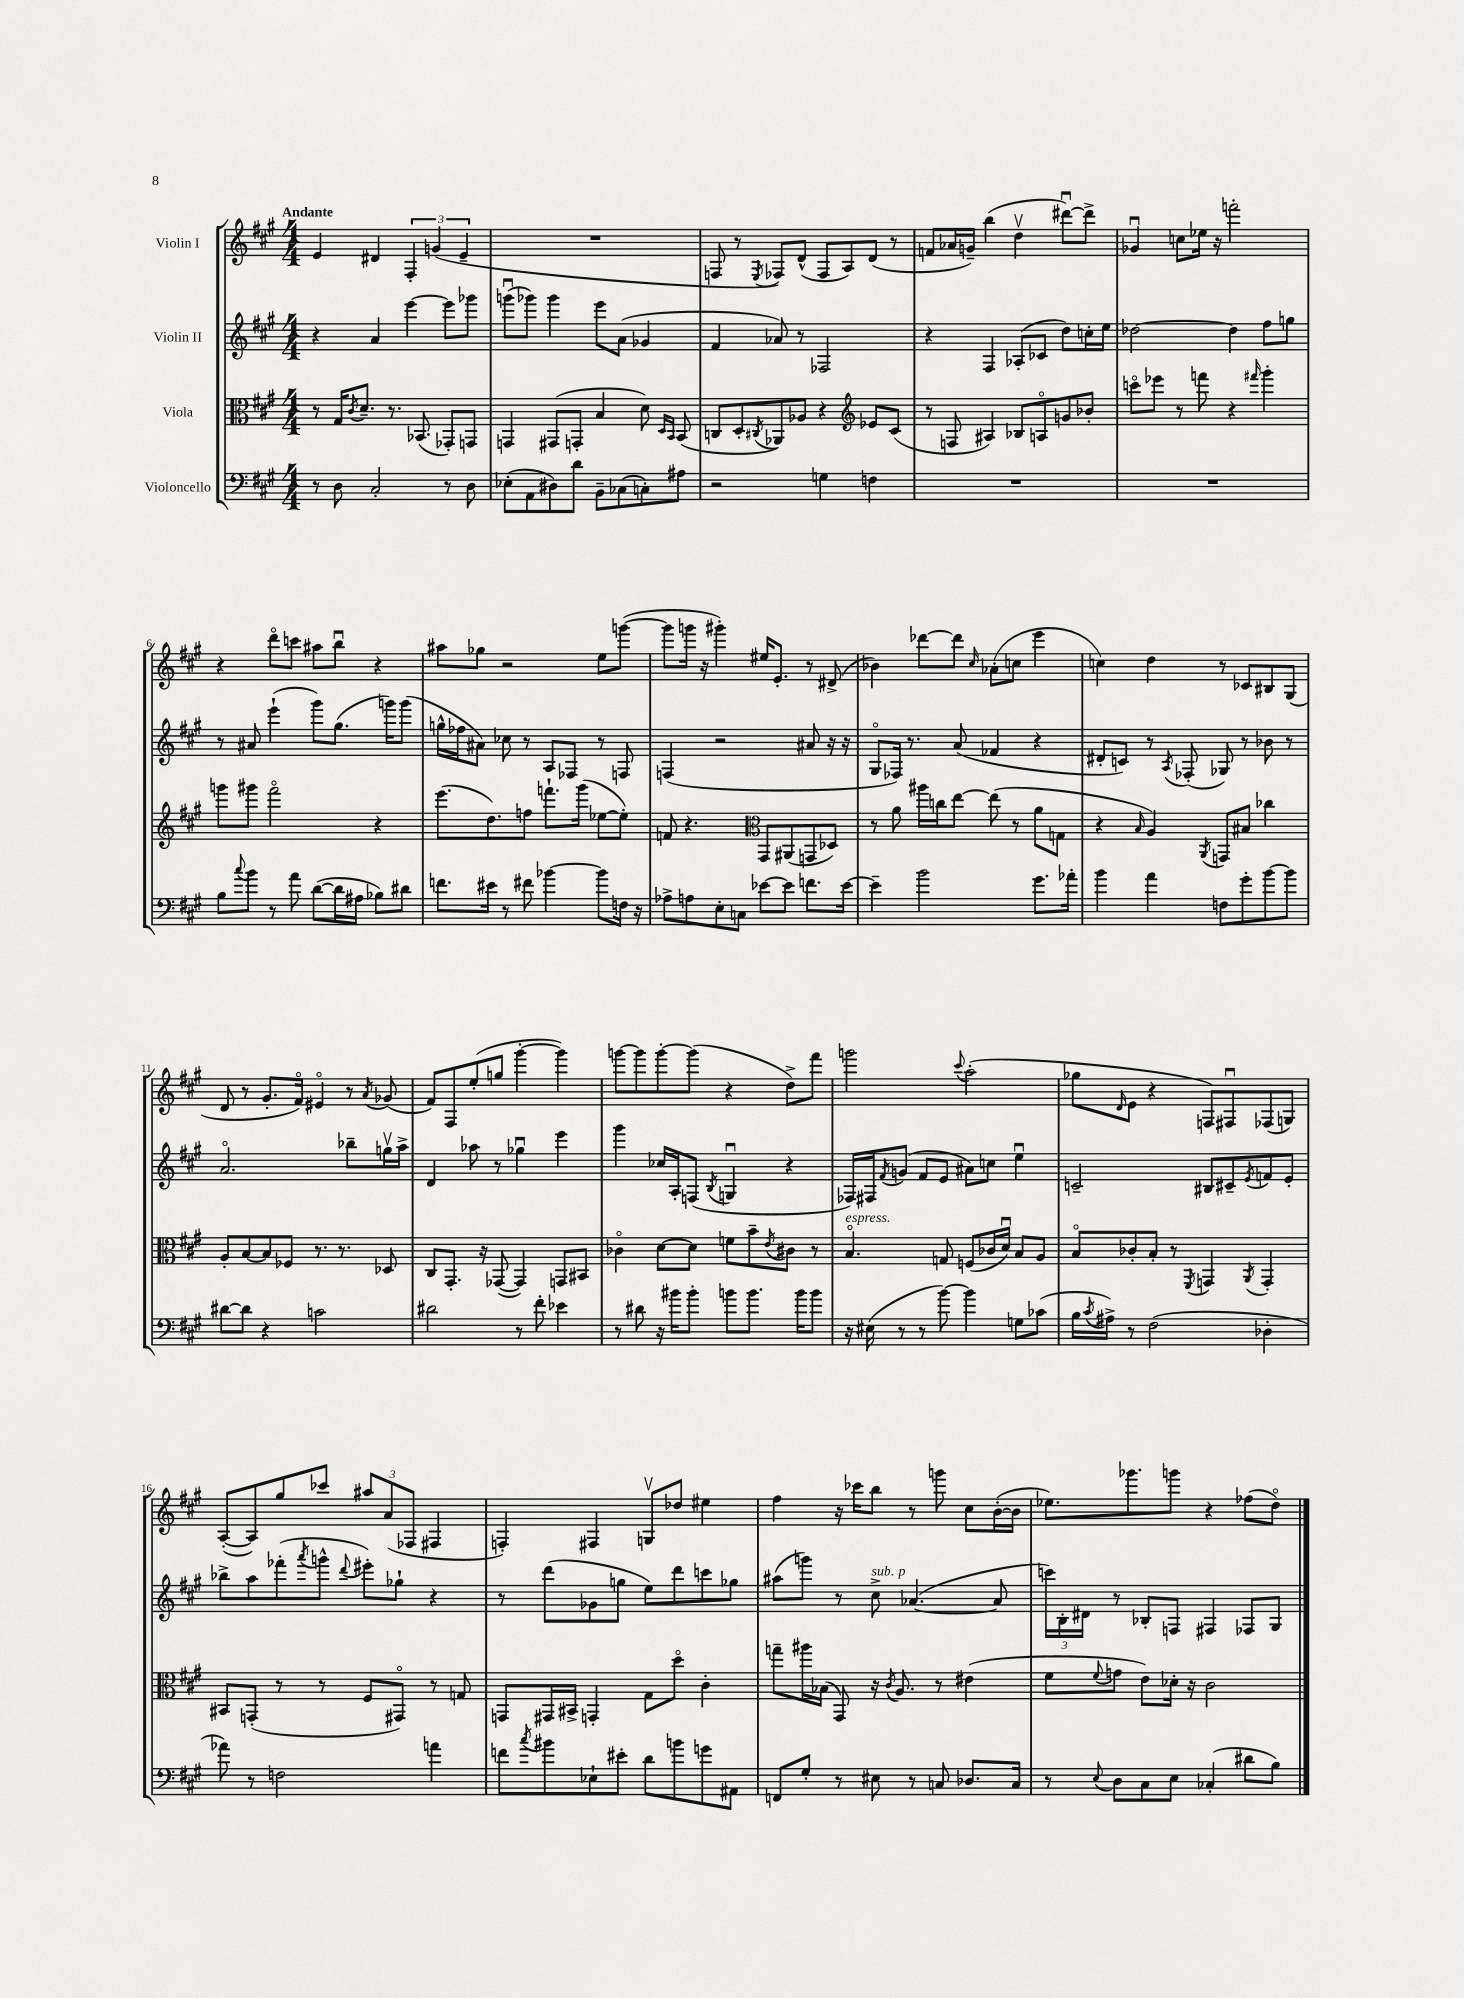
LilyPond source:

<<
\new StaffGroup <<
\new Staff = "s0" \with { instrumentName = "Violin I" } {
    \clef treble \key a \major \numericTimeSignature \time 4/4 \tempo "Andante"
    e'4 dis'4 \tuplet 3/2 { fis4-. g'4( e'4-- } |
    R1 |
    f8 r8 \acciaccatura { e8 } fes8) d'8-^( fes8 a8) d'8( r8 |
    f'8 aes'16 g'16--) b''4( d''4\upbow dis'''8~\downbow) dis'''8-> |
    ges'4\downbow c''8 ees''16 r16 f'''2-. |
    r4 d'''8\flageolet c'''8 ais''8 b''8\downbow r4 |
    ais''8 ges''8 r2 e''8 g'''8~( |
    g'''8 g'''16 r16 gis'''4-.) eis''16 e'8.-. r8 dis'8->( |
    bes'4) des'''8~ des'''8 \grace { cis''16 } aes'8-.( c''8 e'''4 |
    c''4) d''4 r8 ces'8 bis8 gis8( |
    d'8 r8 gis'8.-. fis'16\flageolet) eis'4\flageolet r8 \acciaccatura { a'8 } ges'8( |
    fis'8) fis8 e''8-.( g''8 gis'''4~-. gis'''4) |
    g'''8~ g'''8 g'''8~-. g'''8( r4 d''8->) fis'''8 |
    g'''2 \appoggiatura { cis'''8 } a''2-.( |
    ges''8 \grace { d'16 } e'8 r4 f8) fis8\downbow fes8( g8) |
    a8~-.( a8) gis''8 ces'''8 \tuplet 3/2 { ais''8 a'8( fes8 } fis4 |
    f4-.) fis4 g8\upbow des''8 eis''4 |
    fis''4 r16 ces'''16 b''8 r8 g'''8 cis''8 b'16~-.( b'16 |
    ees''8.) ges'''8. g'''8 r4 fes''8( d''8\flageolet) \bar "|." |
}
\new Staff = "s1" \with { instrumentName = "Violin II" } {
    \clef treble \key a \major \numericTimeSignature \time 4/4
    r4 a'4 e'''4~ e'''8 ges'''8 |
    g'''8\downbow( ges'''8) ges'''4 e'''8 a'8( ges'4 |
    fis'4 aes'8) r8 fes2 |
    r4 fis4 aes8-.( ces'8 d''8) c''16-. e''16 |
    des''2~ des''4 fis''8 g''8 |
    r8 ais'8 e'''4-!( gis'''8) gis''8.( g'''16) g'''8( |
    g''16-^ fes''16 ais'8) ces''8 r8 a8 fes8 r8 f8 |
    f4( r2 ais'8 r16 r16 |
    gis8\flageolet fes16) r8. a'8( fes'4 r4 |
    dis'8-. c'8) r8 \acciaccatura { a8 } fes8-.( ges8) r8 bes'8 r8 |
    a'2.\flageolet bes''8-- g''16\upbow a''16-> |
    d'4 aes''8 r8 ges''4\downbow e'''4 |
    gis'''4 ces''16 a16-. f8( \acciaccatura { b8 } g4\downbow r4 |
    fes16) fis16 \acciaccatura { fis'8 } g'8( fis'8 e'8 ais'8) c''8 e''4\downbow |
    c'2-- bis8 cis'8-- \acciaccatura { e'8 } f'8 e'8-. |
    bes''8-> a''8 fes'''8-.( \acciaccatura { a'''8 } g'''8-^ \appoggiatura { d'''8 } eis'''8-.) ges''8-! r4 |
    r8 d'''8( ges'8 g''8 e''8) d'''8 c'''8 ges''8 |
    ais''8( g'''8) r8 cis''8->^\markup { \italic "sub. p" } aes'4.~( aes'8 |
    \tuplet 3/2 { c'''16) b16-. dis'16 } r8 bes8-. f8 fis4 fes8 gis8 \bar "|." |
}
\new Staff = "s2" \with { instrumentName = "Viola" } {
    \clef alto \key a \major \numericTimeSignature \time 4/4
    r8 gis16 \acciaccatura { cis'8 } d'8.-- r8. bes,8.( ges,8-.) g,8 |
    g,4 gis,8( g,8-. b4 d'8) \grace { d16 b,16 } b,8( |
    c8 d8-. \acciaccatura { cis8 } aes,8) aes8 r4 \clef treble ees'8 cis'8( |
    r8 f8 ais4) bes8 a8\flageolet g'8 bes'8-. |
    c'''8\flageolet ees'''8 r8 f'''8 r4 \grace { fis'''16 } gis'''4-. |
    g'''8 gis'''8 fis'''2\flageolet r4 |
    e'''8.( d''8.) f''8 f'''8.-! gis'''16( ees''8~ ees''8-.) |
    f'8 r4. \clef alto gis,8 ais,8( g,8 des8) |
    r8 a'8 ais''16 c''16 e''8~ e''8( r8 a'8 g8 |
    r4 \grace { b16 } a4) \acciaccatura { a,8 } g,8 bis8 ces''4 |
    a8-. b8~ b8 fes8 r8. r8. des8 |
    cis8 gis,8.-. r16 ges,8~( ges,4) g,8 bis,8 |
    ces'4\flageolet d'8~ d'8 f'8 b'8-- \acciaccatura { e'8 } cis'8 r8 |
    b4.\flageolet^\markup { \italic "espress." } g8 f8( ces'16 d'16\downbow) b8 a8 |
    b8\flageolet ces'8-. b8-. r8 \acciaccatura { fis,8 } g,4 \acciaccatura { a,8 } g,4-. |
    bis,8 g,8-.( r8 r8 fis8 gis,8\flageolet) r8 g8 |
    g,8 gis,16 bis,16-> g,4-. gis8 d''8\flageolet cis'4-. |
    g''8-- ais''16 bes16( gis,8) r16 \acciaccatura { cis'8 } a8. r8 eis'4( |
    fis'8 \appoggiatura { fis'8 } g'8 e'8) des'16-. r16 cis'2 \bar "|." |
}
\new Staff = "s3" \with { instrumentName = "Violoncello" } {
    \clef bass \key a \major \numericTimeSignature \time 4/4
    r8 d8 cis2-. r8 d8 |
    ees8-.( a,8 dis8) d'8 b,8-- ces8( c8-.) ais8 |
    r2 g4 f4 |
    R1 |
    R1 |
    b8 \appoggiatura { cis''8 } b'8 r8 a'8 d'8~( d'16 ais16 bes8) dis'8 |
    f'8. eis'16 r8 fis'8 bes'4~ bes'8 f16 r16 |
    aes8-> a8 e8-. c8 ees'8~ ees'8 f'8. ees'16~ |
    ees'4-- b'2 gis'8. aes'16-. |
    b'4 a'4 f8 gis'8-. b'8~ b'8 |
    dis'8~ dis'8 r4 c'2 |
    dis'2 r8 fis'8-. ees'4 |
    r8 dis'8 r16 bis'16 bis'8-. b'8 b'8. b'16 b'8 |
    r16 eis16( r8 r8 b'8~) b'4 g8 ces'8( |
    b16 \acciaccatura { cis'8 } ais16->) r8 fis2( des4-. |
    aes'8) r8 f2 a'4 |
    f'8 \acciaccatura { cis''8 } bis'8 ees8-! eis'8-. d'8 b'8 g'8 ais,8 |
    f,8 gis8-. r8 eis8 r8 c8 des8. c16 |
    r8 \appoggiatura { e8 } d8 cis8 e8 ces4-.( dis'8 b8) \bar "|." |
}
>>
>>
